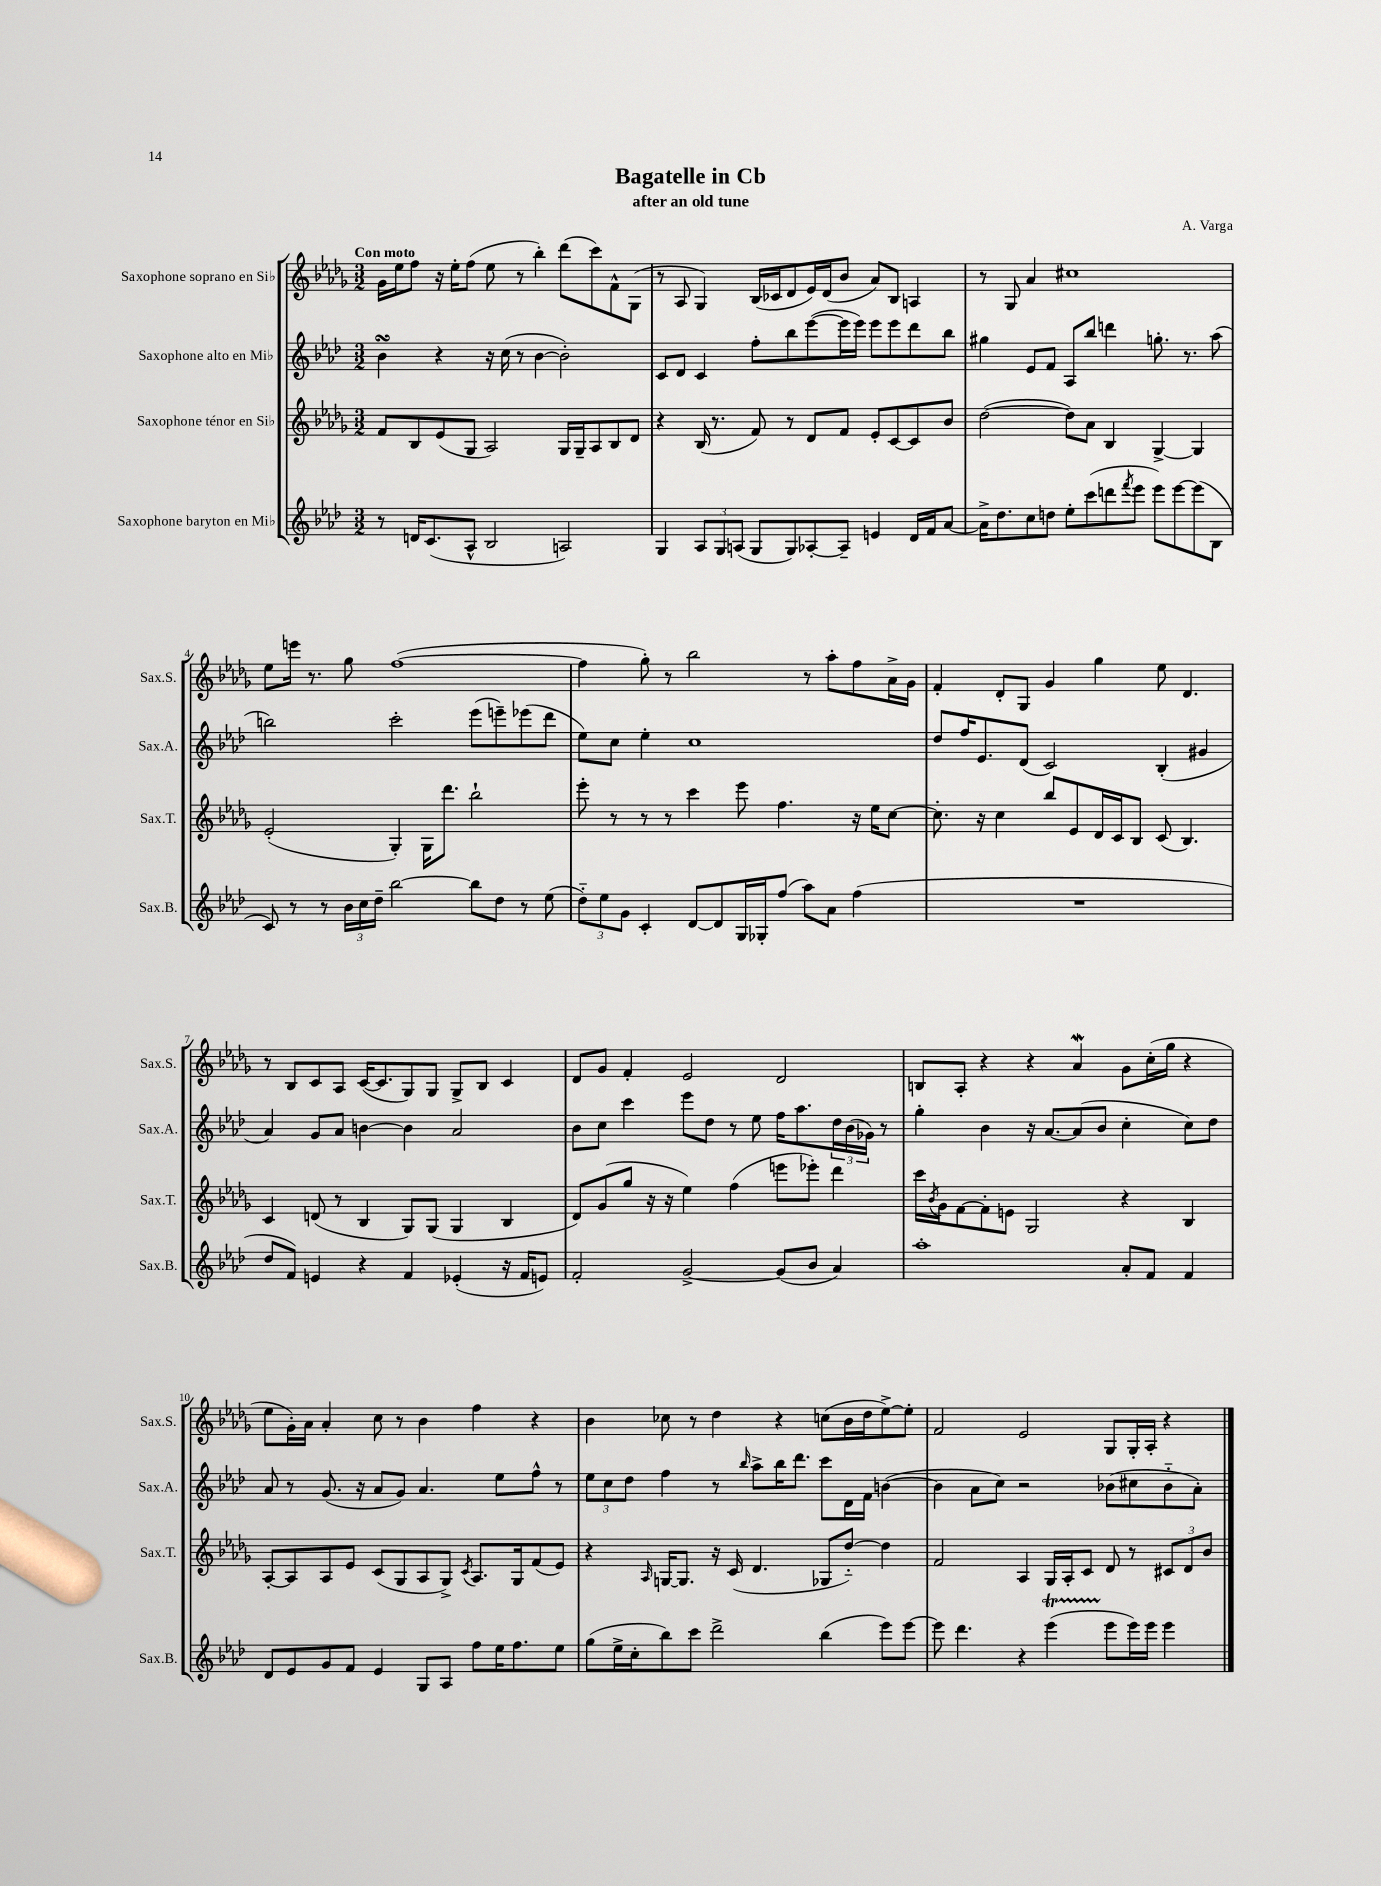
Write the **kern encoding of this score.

**kern	**kern	**kern	**kern
*staff4	*staff3	*staff2	*staff1
*clefG2	*clefG2	*clefG2	*clefG2
*k[b-e-a-d-]	*k[b-e-a-d-g-]	*k[b-e-a-d-]	*k[b-e-a-d-g-]
*M3/2	*M3/2	*M3/2	*M3/2
8r	8f/L	4b-\	16g-\LL
.	.	.	16ee-\J
16d/LK	8B-/	.	8ff\J
(8.c/	.	.	.
.	(8e-/	4r	16r
.	.	.	16ee-'\LK
8A-^^/J	8G-/J	.	(8ff\J
2B-/	2A-/)	16r	8ee-\
.	.	(16cc\	.
.	.	8r	8r
.	.	[4b-\	4bb-'\)
2A/)	16G-/LL	2b-'\])	(8ddd-\L
.	16G-~/J	.	.
.	8A-/	.	8ccc\)
.	8B-/	.	8f^^\
.	8d-/J	.	(8G-\J
=	=	=	=
4G/	4r	8c/L	8r
.	.	8d-/J	8A-/
12A-/L	(16B-/	4c/	4G-/)
.	8.r	.	.
12G/	.	.	.
(12A/J	.	.	.
8G/L	8f/)	8ff'\L	(16B-/LL
.	.	.	16c-/J
8G/)	8r	8bb-\	8d-/
[8A-'/	8d-/L	([8eee-\	16e-/L)
.	.	.	(16d-/J
8A-~/]J	8f/J	16eee-\]L	8b-/J
.	.	16eee-\JJ)	.
4e/	8e-'/L	8eee-\L	8a-/L)
.	[8c/	8eee-\	8B-/J
16d-/LL	8c/]	8ddd-\	4A/
16f/J	.	.	.
[8a-/J	8b-/J	8bb-\J	.
=	=	=	=
16a-^\]LK	([2dd-\	4gg#\	8r
8.dd-\	.	.	.
.	.	.	8G-/
8cc\	.	8e-/L	4a-/
8dd\J	.	8f/J	.
8ee-'\L	8dd-\]L)	8A-/L	1cc#
(8ccc\	8a-\J	8bb-/J	.
8ddd\	4B-/	4ddd\	.
8qfff/	.	.	.
8eee-\J	.	.	.
8eee-\L)	[4G-^/	8.gg'\	.
[8eee-\	.	.	.
.	.	8.r	.
(8eee-\]	4G-/]	.	.
8B-\J	.	(8aa-\	.
=	=	=	=
8c/)	(2e-'/	2bb\)	8ee-\L
8r	.	.	16eee\Jk
.	.	.	8.r
8r	.	.	.
24b-\LL	.	.	8gg-\
24cc\	.	.	.
24dd-~\JJ	.	.	.
[2bb-\	4G-'/)	2ccc'\	([1ff
.	16G-\LK	.	.
.	8.ddd-\J	.	.
8bb-\]L	2bb-`\	(8eee-\L	.
8dd-\J	.	8eee~\)	.
8r	.	(8eee-\	.
(8ee-\	.	8ddd-\J	.
=	=	=	=
12dd-'~\L)	8eee-'\	8ee-\L)	4ff\]
12ee-\	.	.	.
.	8r	8cc\J	.
12g\J	.	.	.
4c'/	8r	4ee-'\	8gg-'\)
.	8r	.	8r
[8d-/L	4ccc\	1cc	2bb-\
8d-/]	.	.	.
16G/L	8eee-\	.	.
16G-'/J	.	.	.
(8ff/J	4.ff\	.	.
8aa-\L)	.	.	8r
8a-\J	.	.	8aa-'\L
(4ff\	16r	.	8ff\
.	16ee-\LK	.	.
.	[8cc\J	.	16a-^\L
.	.	.	16g-\JJ
=	=	=	=
1.r	8.cc'\]	8dd-/L	4f'/
.	.	16ff/K	.
.	16r	8.e-/	.
.	4cc\	.	8d-'/L
.	.	(8d-/J	8G-/J
.	8bb-/L	2c/)	4g-/
.	8e-/	.	.
.	16d-/L	.	4gg-\
.	16c/J	.	.
.	8B-/J	.	.
.	(8c/	(4B-'/	8ee-\
.	4.B-/)	.	4.d-/
.	.	4g#/	.
=	=	=	=
8dd-/L	4c/	4a-/)	8r
8f/J)	.	.	8B-/L
4e/	(8d/	8g/L	8c/
.	8r	8a-/J	8A-/J
4r	4B-/	[4b\	([16c/LK
.	.	.	8.c/]
4f/	8G-/L)	4b\]	8G-/)
.	(8G-/J	.	8G-/J
(4e-'/	4G-/	2a-/	8G-^/L
.	.	.	8B-/J
16r	4B-/	.	4c/
16f/LK	.	.	.
8e/J)	.	.	.
=	=	=	=
2f'/	8d-/L)	8b-\L	8d-/L
.	(8g-/	8cc\J	8g-/J
.	8gg-/J	4ccc\	4f'/
.	16r	.	.
.	16r	.	.
[2g^/	4ee-\)	8eee-\L	2e-/
.	.	8dd-\J	.
.	(4ff\	8r	.
.	.	8ee-\	.
(8g/]L	8eee\L	16ff\LK	2d-/
.	.	8.aa-\	.
8b-/J	8eee-'\J)	.	.
4a-/)	4ddd-\	24dd-\L	.
.	.	(24b-\	.
.	.	24g-\JJ)	.
.	.	8r	.
=	=	=	=
1aa-'	16ccc\LL	4gg'\	8B/L
.	8qb-/	.	.
.	16g-\J	.	.
.	[8f\	.	8A-'/J
.	8f'\]	4b-\	4r
.	8e\J	.	.
.	2G-/	16r	4r
.	.	[8.a-/L	.
.	.	(8a-/]	4a-/
.	.	8b-/J	.
8a-'/L	4r	4cc'\	8g-\L
8f/J	.	.	(16cc'\L
.	.	.	16gg-\JJ
4f/	4B-/	8cc\L)	4r
.	.	8dd-\J	.
=	=	=	=
8d-/L	[8A-'/L	8a-/	8ee-\L
8e-/	8A-/]	8r	16g-'\L)
.	.	.	16a-\JJ
8g/	8A-/	(8.g/	4a-'/
8f/J	8e-/J	.	.
.	.	16r	.
4e-/	(8c/L	8a-/L	8cc\
.	8G-/	8g/J)	8r
8G/L	8A-/	4.a-/	4b-\
8A-/J	8G-^/J)	.	.
.	8qc/	.	.
8ff\L	8.A-/L	.	4ff\
16ee-\K	.	8ee-\L	.
8.ff\	16G-/k	.	.
.	(8f/	8ff^^\J	4r
8ee-\J	8e-/J)	8r	.
=	=	=	=
(8gg\L	4r	12ee-\L	4b-\
.	.	12cc\	.
16ee-^\L	.	.	.
.	.	12dd-\J	.
16cc'\J	.	.	.
.	16qqA-/	.	.
8bb-\)	[16G/LK	4ff\	8cc-\
.	8.G/]J	.	.
8ccc\J	.	.	8r
2ddd-^\	16r	8r	4dd-\
.	(16c/	.	.
.	.	16qqbb-/	.
.	4.d-/	8aa-^\L	.
.	.	16bb-\K	4r
.	.	8.ddd-\J	.
(4bb-\	8G-/L	8ccc\L	(8cc\L
.	[8dd-'~/J)	16d-\L	16b-\L
.	.	16f\JJ	16dd-\J
8eee-\L)	4dd-\]	([4b\	[8ee-^\)
[8eee-\J	.	.	8ee-'\]J
=	=	=	=
8eee-\]	2f/	4b\]	2f/
4.ddd-\	.	.	.
.	.	8a-\L	.
.	.	8cc\J)	.
4r	4A-/	2r	2e-/
(4eee-\	16G-/LL	.	.
.	16A-'/J	.	.
.	8c/J	.	.
8eee-\L	8d-/	(8b-\L	8G-/L
16eee-\L)	8r	8cc#\	16G-'/L
16eee-\JJ	.	.	16A-'/JJ
4eee-\	12c#/L	8b-'~\	4r
.	12d-/	.	.
.	.	8a-'\J)	.
.	12b-/J	.	.
==	==	==	==
*-	*-	*-	*-
